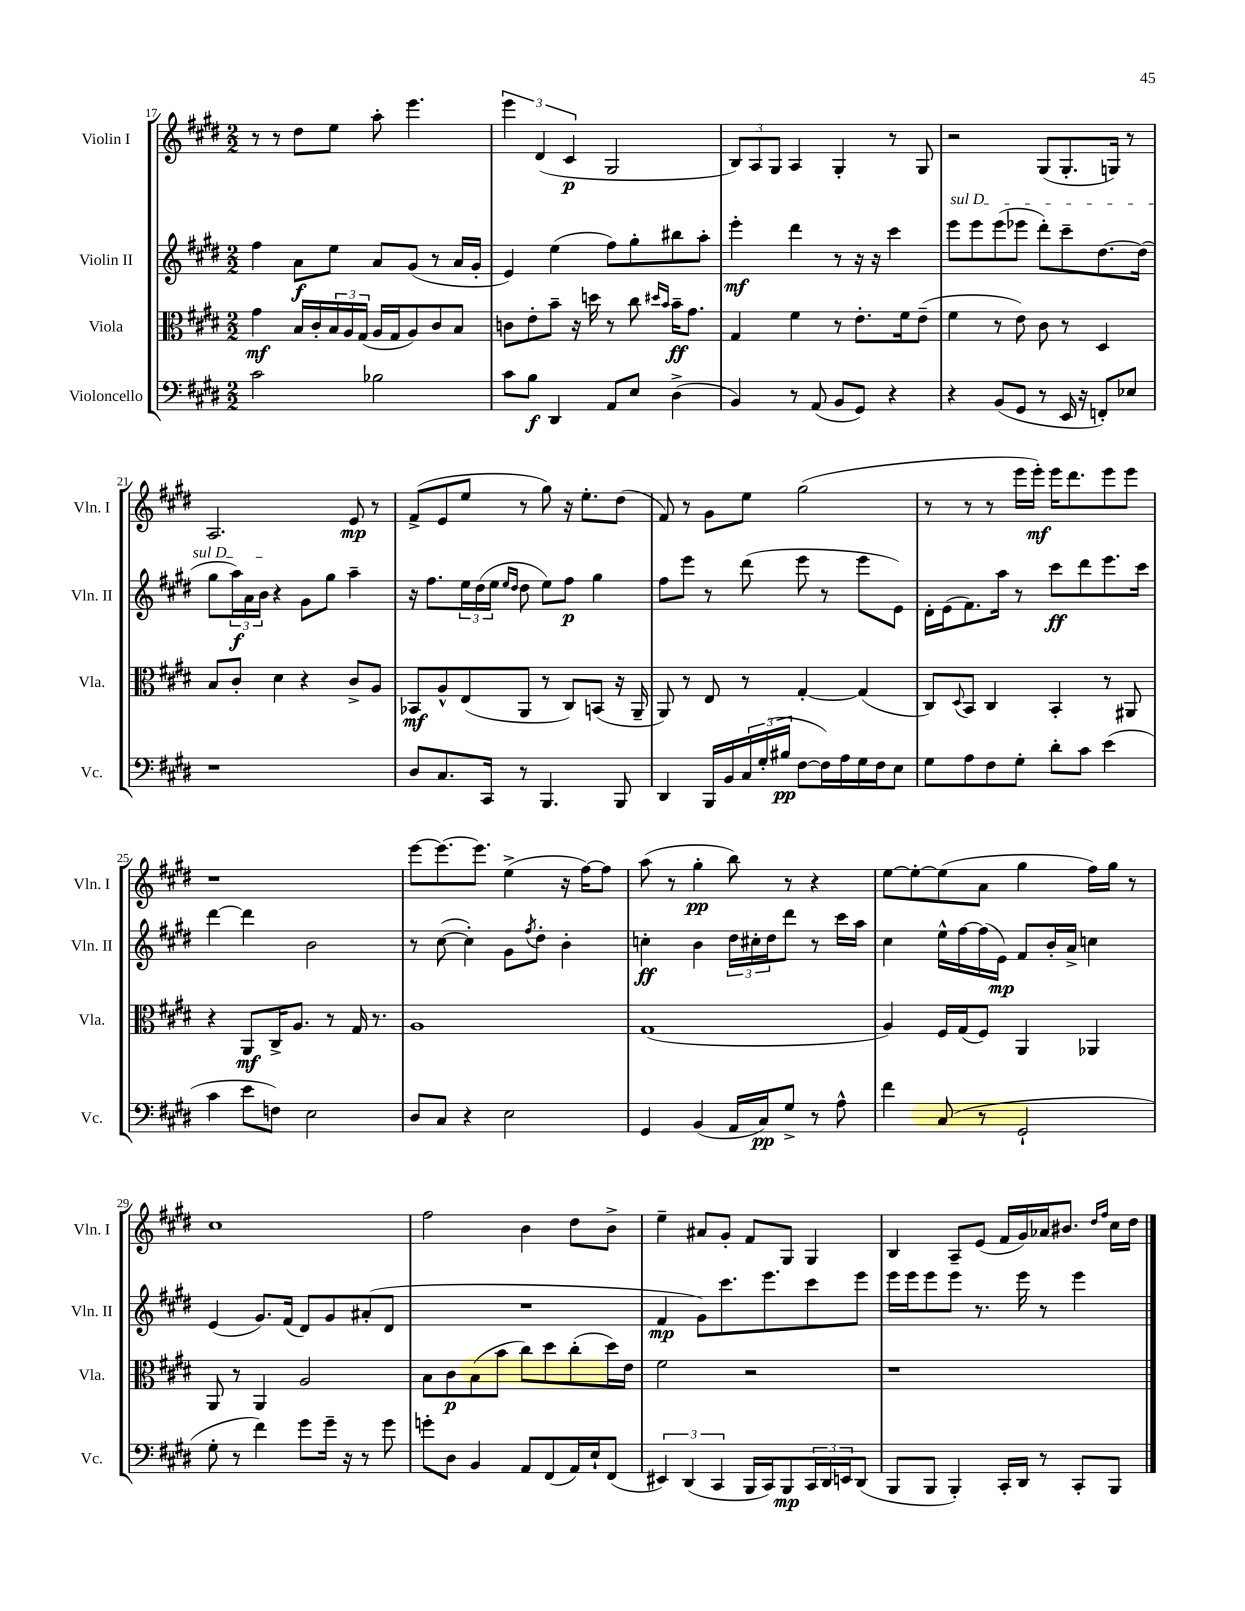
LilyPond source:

<<
\new StaffGroup <<
\new Staff = "s0" \with { instrumentName = "Violin I" shortInstrumentName = "Vln. I" } {
    \clef treble \key e \major \numericTimeSignature \time 2/2
    r8 r8 dis''8 e''8 a''8-. e'''4. |
    \tuplet 3/2 { e'''4 dis'4( cis'4\p } gis2 |
    \tuplet 3/2 { b8) a8 gis8 } a4 gis4-. r8 gis8 |
    r2 gis8( gis8.-. g16) r8 |
    a2. e'8\mp r8 |
    fis'8->( e'8 e''8 r8 gis''8) r16 e''8.-. dis''8( |
    fis'8) r8 gis'8 e''8 gis''2( |
    r8 r8 r8 e'''16 e'''16-.\mf) e'''16 dis'''8. e'''8 e'''8 |
    r1 |
    e'''8~ e'''8.~ e'''8. e''4->( r16 fis''16~) fis''8 |
    a''8( r8 gis''4-.\pp b''8) r8 r4 |
    e''8~ e''8~-. e''8( a'8 gis''4 fis''16) gis''16 r8 |
    cis''1 |
    fis''2 b'4 dis''8 b'8-> |
    e''4-- ais'8 gis'8-. fis'8 gis8 gis4 |
    b4 a8-- e'8( fis'16 gis'16) aes'16 bis'8. \grace { dis''16 fis''16 } cis''16 dis''16 \bar "|." |
}
\new Staff = "s1" \with { instrumentName = "Violin II" shortInstrumentName = "Vln. II" } {
    \clef treble \key e \major \numericTimeSignature \time 2/2
    fis''4 a'8\f e''8 a'8 gis'8( r8 a'16 gis'16-. |
    e'4) e''4( fis''8) gis''8-. bis''8 a''8-. |
    e'''4-.\mf dis'''4 r8 r16 r16 cis'''4 |
    \once \override TextSpanner.bound-details.left.text = \markup { \italic "sul D" } e'''8\startTextSpan e'''8 e'''8( ees'''8 dis'''8-.) cis'''8-- dis''8.~ dis''16( |
    gis''8 \tuplet 3/2 { a''16\f) a'16 b'16\stopTextSpan } r4 gis'8 gis''8 a''4-- |
    r16 fis''8. \tuplet 3/2 { e''16 dis''16( e''16 } \grace { e''16 dis''16 } dis''8 e''8) fis''8\p gis''4 |
    fis''8 e'''8 r8 dis'''8( e'''8 r8 e'''8 e'8) |
    dis'16-. e'16( fis'8.) a''16 r8 cis'''8\ff dis'''8 e'''8. cis'''16 |
    dis'''4~ dis'''4 b'2 |
    r8 cis''8~( cis''4-.) gis'8 \acciaccatura { fis''8 } dis''8-. b'4-. |
    c''4-.\ff b'4 \tuplet 3/2 { dis''16 cis''16-. dis''16 } dis'''8 r8 cis'''16 a''16 |
    cis''4 e''16-^ fis''16~ fis''16( e'16\mp) fis'8 b'16-. a'16-> c''4 |
    e'4( gis'8.) fis'16( dis'8) gis'8 ais'8-.( dis'8 |
    R1 |
    fis'4\mp gis'8) cis'''8. e'''8. cis'''8 e'''8 |
    e'''16 e'''16 e'''8 e'''8 r8. e'''16 r8 e'''4 \bar "|." |
}
\new Staff = "s2" \with { instrumentName = "Viola" shortInstrumentName = "Vla." } {
    \clef alto \key e \major \numericTimeSignature \time 2/2
    gis'4\mf b16 cis'16-. \tuplet 3/2 { b16 a16 gis16( } a16 gis16 a8) cis'8 b8 |
    c'8 e'8-. b'8-- r16 d''16 r8 cis''8 \grace { dis''16 b'16 } b'16--\ff gis'8. |
    gis4 fis'4 r8 e'8.-. fis'16 e'8--( |
    fis'4 r8 e'8) cis'8 r8 dis4 |
    b8 cis'8-. dis'4 r4 cis'8-> a8 |
    bes,8\mf a8-^ e8( a,8 r8 cis8) b,8( r16 a,16-- |
    a,8) r8 e8 r8 gis4~-. gis4( |
    cis8) \appoggiatura { dis8 } b,8 cis4 b,4-. r8 ais,8 |
    r4 a,8\mf cis16-> a8. r8 gis16 r8. |
    a1 |
    gis1( |
    a4) fis16 gis16( fis8) a,4 aes,4 |
    a,8 r8 a,4 a2 |
    b8 cis'8\p b8( b'8 cis''8) dis''8 cis''8-.( dis''16) e'16 |
    fis'2 r2 |
    r1 \bar "|." |
}
\new Staff = "s3" \with { instrumentName = "Violoncello" shortInstrumentName = "Vc." } {
    \clef bass \key e \major \numericTimeSignature \time 2/2
    cis'2 bes2 |
    cis'8 b8\f dis,4 a,8 e8 dis4->( |
    b,4) r8 a,8( b,8 gis,8) r4 |
    r4 b,8( gis,8 r8 e,16 r16 f,8-.) ees8 |
    r1 |
    dis8 cis8. cis,16 r8 b,,4. b,,8 |
    dis,4 b,,16 b,16 \tuplet 3/2 { cis16 gis16-.( bis16\pp } fis8~ fis16) a16 gis16 fis16 e8 |
    gis8 a8 fis8 gis8-. dis'8-. cis'8 e'4( |
    cis'4 e'8 f8) e2 |
    dis8 cis8 r4 e2 |
    gis,4 b,4( a,16 cis16\pp) gis8-> r8 a8-^ |
    fis'4 cis8( r8 gis,2-! |
    gis8-. r8 fis'4) gis'8 gis'16-- r16 r8 gis'8 |
    g'8-. dis8 b,4 a,8 fis,8( a,16) e16-! fis,8( |
    \tuplet 3/2 { eis,4) dis,4( cis,4 } b,,16 cis,16) b,,8\mp \tuplet 3/2 { cis,16 dis,16 e,16 } dis,8( |
    b,,8 b,,8 b,,4-.) cis,16-. dis,16 r8 cis,8-. b,,8 \bar "|." |
}
>>
>>
\layout { \context { \Score currentBarNumber = #17 } }
